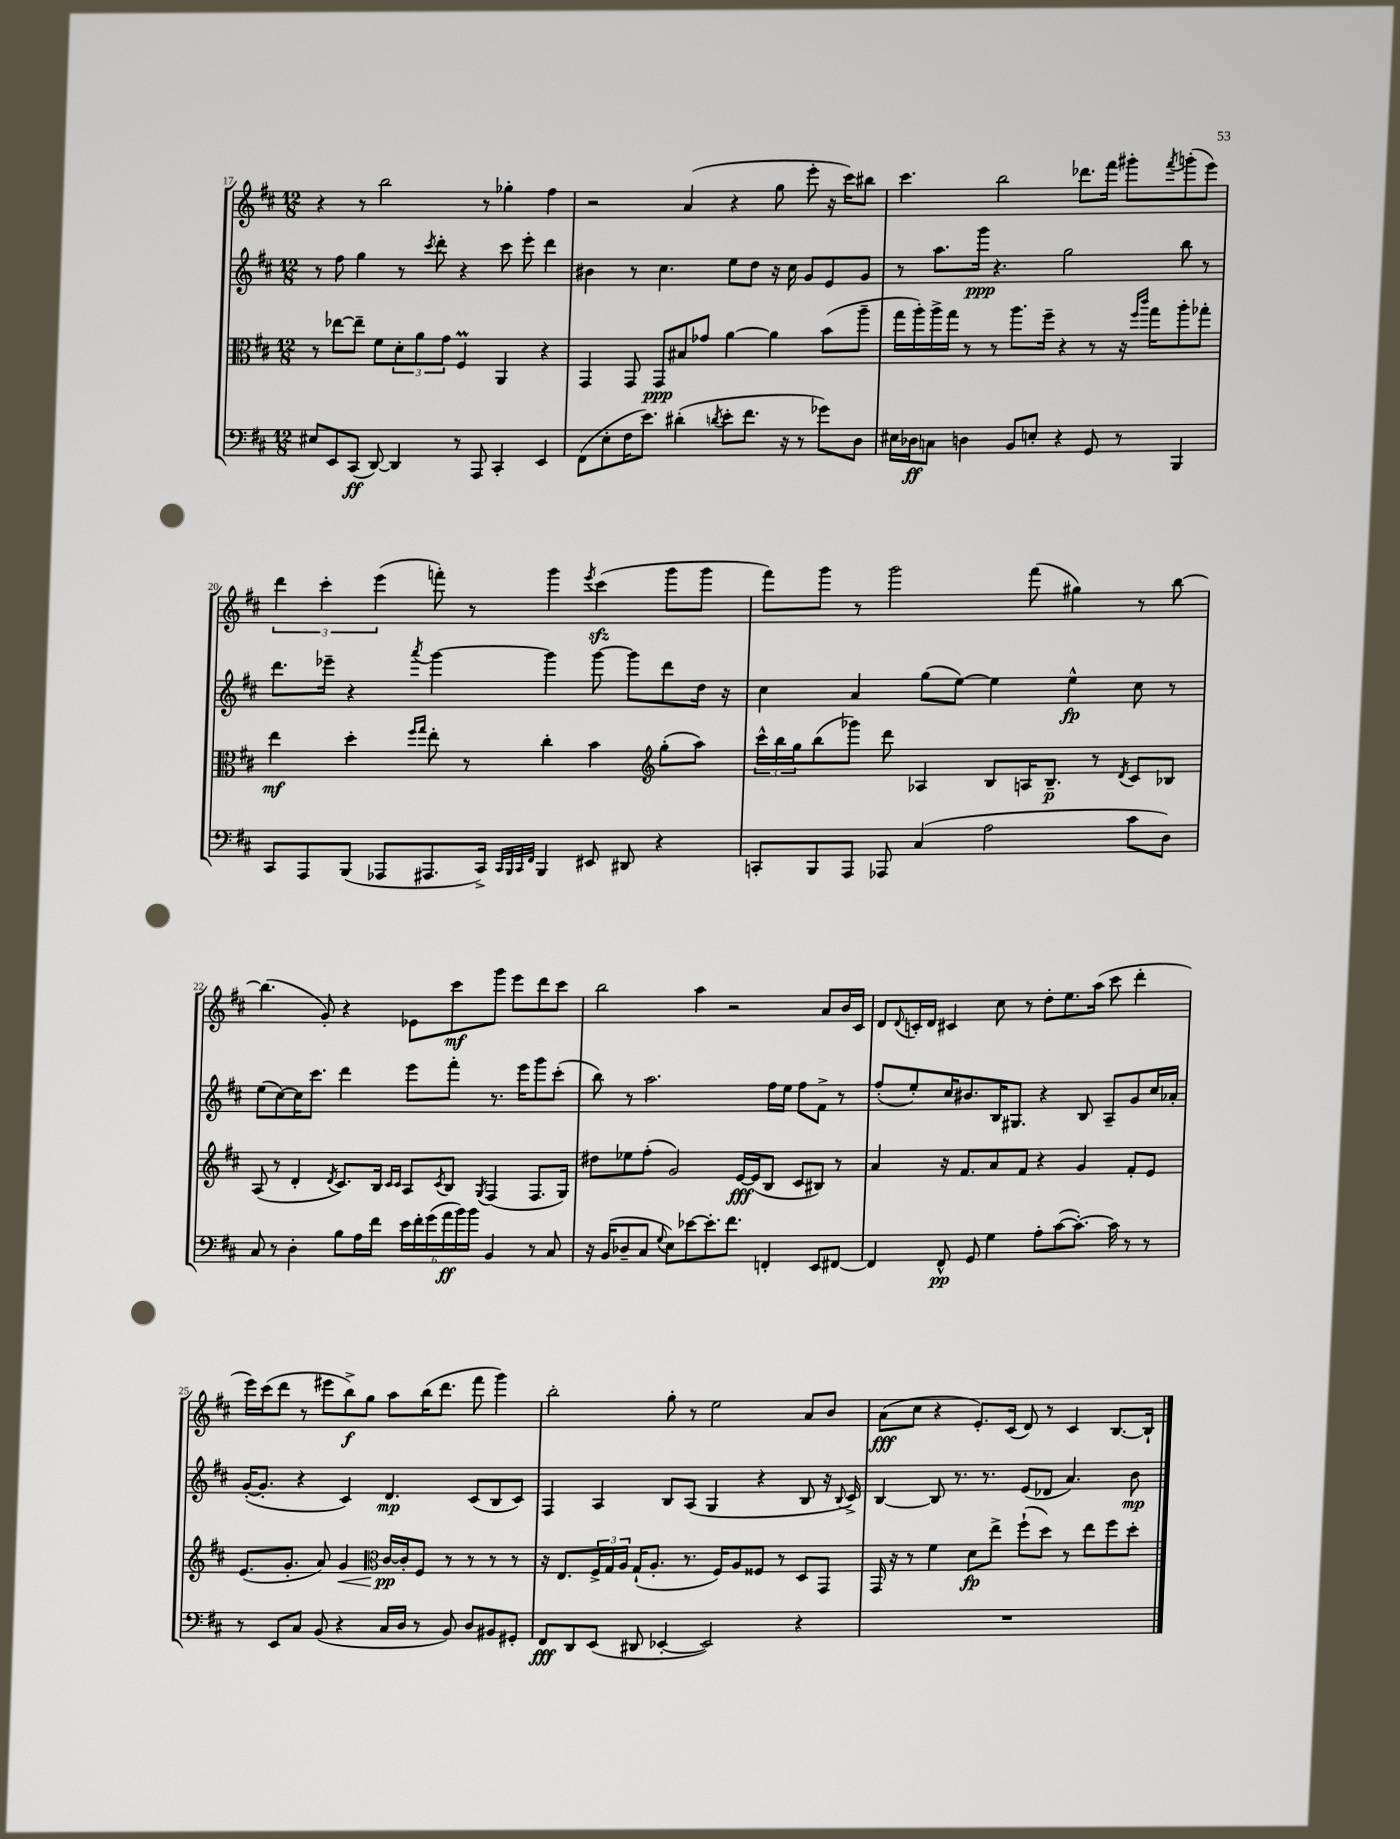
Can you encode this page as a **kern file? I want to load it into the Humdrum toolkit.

**kern	**kern	**kern	**kern
*staff4	*staff3	*staff2	*staff1
*clefF4	*clefC3	*clefG2	*clefG2
*k[f#c#]	*k[f#c#]	*k[f#c#]	*k[f#c#]
*M12/8	*M12/8	*M12/8	*M12/8
8E#	8r	8r	4r
8EE	[8ee-	8ff#	.
(8CC#	8ee-~]	4gg	8r
[8DD)	8f#	.	2bb
4DD]	12d'	8r	.
.	12a	.	.
.	.	8qccc#	.
.	.	8ddd'	.
.	12g	.	.
8r	4F#	4r	.
8AAA	.	.	8r
4CC#'	4AA	8ccc#	4gg-'
.	.	8eee'	.
4EE	4r	4ddd	4ff#
=	=	=	=
(8FF#	4GG	4b#	2r
8E'	.	.	.
16F#	8GG	8r	.
8.e)	.	.	.
.	8GG	4.cc#	.
(4d#'	8B#	.	(4a
.	8g-	.	.
8qd	.	.	.
8e'	[4a	8ee	4r
8.f#	.	8dd	.
.	4a]	16r	8gg
16r	.	16cc#	.
8r	.	8g	8eee'
8g-)	(8b	8e	16r
.	.	.	16ccc#)
8D	8aa~	8g	8bb#
=	=	=	=
16E#	16gg	8r	4.ccc#
16D-	16aa')	.	.
8C	16aa^	8.aa	.
.	16gg	.	.
4D	8r	.	.
.	.	16ggg	.
.	8r	4.r	2bb
8BB	8.aa	.	.
8E'	.	.	.
.	16ff#~	.	.
4r	4r	2gg	.
.	.	.	8.ddd-
8GG	8r	.	.
.	.	.	16fff#
8r	16r	.	8ggg#'
.	16qqff#	.	.
.	16qqccc#	.	.
.	16gg	.	.
.	.	.	8qfff#
4BBB	8aa'	8bb	(8ggg'
.	8gg-'	8r	8eee)
=	=	=	=
8CC#	4ee	8.ddd	6ddd
8AAA	.	.	.
.	.	.	6ccc#'
.	.	16eee-~	.
(8BBB	4dd'	4r	.
.	.	.	(6eee
8AAA-	.	.	.
.	16qqff#	.	.
.	16qqgg	8qaaa	.
8.AAA#	8ee'	[4ggg	8fff')
.	8r	.	8r
16CC#^)	.	.	.
32qqCC#	.	.	.
32qqBBB	.	.	.
32qqCC#	.	.	.
32qqFF#	.	.	.
4BBB	4cc#'	4ggg]	4ggg
.	.	.	8qeee
8EE#	4b	[8ggg	(4ccc#
8DD#	.	8ggg]	.
*	*clefG2	*	*
4r	(8gg'	8ddd	8ggg
.	8aa)	16dd	8ggg
.	.	16r	.
=	=	=	=
8CC'	24ccc#^^	4cc#	8fff#)
.	24bb	.	.
.	24gg	.	.
8BBB	(8bb	.	8ggg
8AAA	8ggg-)	4a	8r
8AAA-	8ddd	.	2ggg
(4C#	4A-	(8gg	.
.	.	[8ee)	.
2A	8B	4ee]	.
.	16A	.	(8fff#
.	8.B~	.	.
.	.	4ee^^	4gg#)
.	8r	.	.
.	8qd	.	.
8c#	8c#	8cc#	8r
8D)	8B-	8r	[8bb
=	=	=	=
8C#	(8A	(8ee	(4.bb]
8r	8r	[8cc#)	.
4D'	4d'	16cc#]	.
.	.	8.ccc#	.
.	.	.	8g')
.	8qd	.	.
8B	8.c#)	4ddd	4r
16A	.	.	.
16f#	16B	.	.
.	16qqc#	.	.
.	16qqc#	.	.
24e	8A	8eee	8e-
24f#'	.	.	.
(24g	.	.	.
.	8qc#	.	.
24a	8B	8fff#'	8ccc#
24b)	.	.	.
24b	.	.	.
.	8qG	.	.
4BB	(4F#	8.r	8ggg
.	.	.	8eee
.	.	16eee	.
8r	8.F#	8ggg	8ddd
8C#	.	(8ccc#'	8ccc#
.	16G)	.	.
=	=	=	=
16r	8dd#	8bb)	2bb
(16BB	.	.	.
8D-~	8ee-	8r	.
8C#	(8ff#'	2.aa	.
8qqG	.	.	.
8E)	2g)	.	.
[8e-	.	.	4aa
8.e-']	.	.	.
.	.	.	2r
8.f#	.	.	.
.	[16e	.	.
.	(16e]	.	.
4FF'	8B	16ff#	.
.	.	16ee	.
.	8c#	8ff#	.
8EE	8B#)	8f#^	8a
[8FF#	8r	8r	16b
.	.	.	16c#
=	=	=	=
4FF#]	4a	(8ff#'	8d
.	.	.	8qqd
.	.	8ee')	16c'
.	.	.	16d
8FF#^^	16r	16cc#	4c#
.	8.f#	8.b#	.
8GG	.	.	.
4G	8a	16B	8cc#
.	.	8.G#	.
.	8f#	.	8r
8A'	4r	4r	8dd'
([8c#	.	.	8.ee
8.c#'_)	4g	8B	.
.	.	.	(16aa
.	.	8A~	8ccc#
16c#]	.	.	.
8r	8f#'	8g	4ddd'
8r	8e	16cc#	.
.	.	16a-'	.
=	=	=	=
8r	(8.e	([16g'	16eee)
.	.	8.g']	(16ccc#
8EE	.	.	8ddd
.	8.g'	.	.
8C#	.	4r	8r
(8BB	8a)	.	8eee#
4r	4g	4c#)	8bb^)
.	.	.	8gg
*	*clefC3	*	*
16C#	[16c#	4.d	8aa
16D	16c#']	.	.
8r	8F#	.	(16bb
.	.	.	8.ddd
8BB)	8r	.	.
8D	8r	(8c#	8fff#
8BB#	8r	8B	4ggg)
8GG#'	8r	8c#)	.
=	=	=	=
8FF#	16r	4F#	2bb'
.	8.E	.	.
8DD	.	.	.
(8EE	24F#^	4A	.
.	24G	.	.
.	24A	.	.
8DD#	(16G`	.	.
.	8.A'	.	.
[4EE-'	.	8B	8gg'
.	8.r	(8A	8r
2EE-])	.	4G	2ee
.	16F#)	.	.
.	8A	.	.
.	8F##	4r	.
.	8r	.	.
4r	8D	8B	8a
.	8GG	16r	8b
.	.	8qqB	.
.	.	16c#^)	.
=	=	=	=
1.r	16GG	[4B	(8a
.	16r	.	.
.	8r	.	8cc#
.	4f#	8B]	4r
.	.	8.r	.
.	8d	.	8.e')
.	.	8.r	.
.	8ee^	.	.
.	.	.	(16c#
.	(8ff#`	(8e	8d)
.	8dd)	8d-	8r
.	8r	4.a)	4c#
.	8ee	.	.
.	8ff#	.	[8.B
.	8dd'	8b	.
.	.	.	16B`]
==	==	==	==
*-	*-	*-	*-
